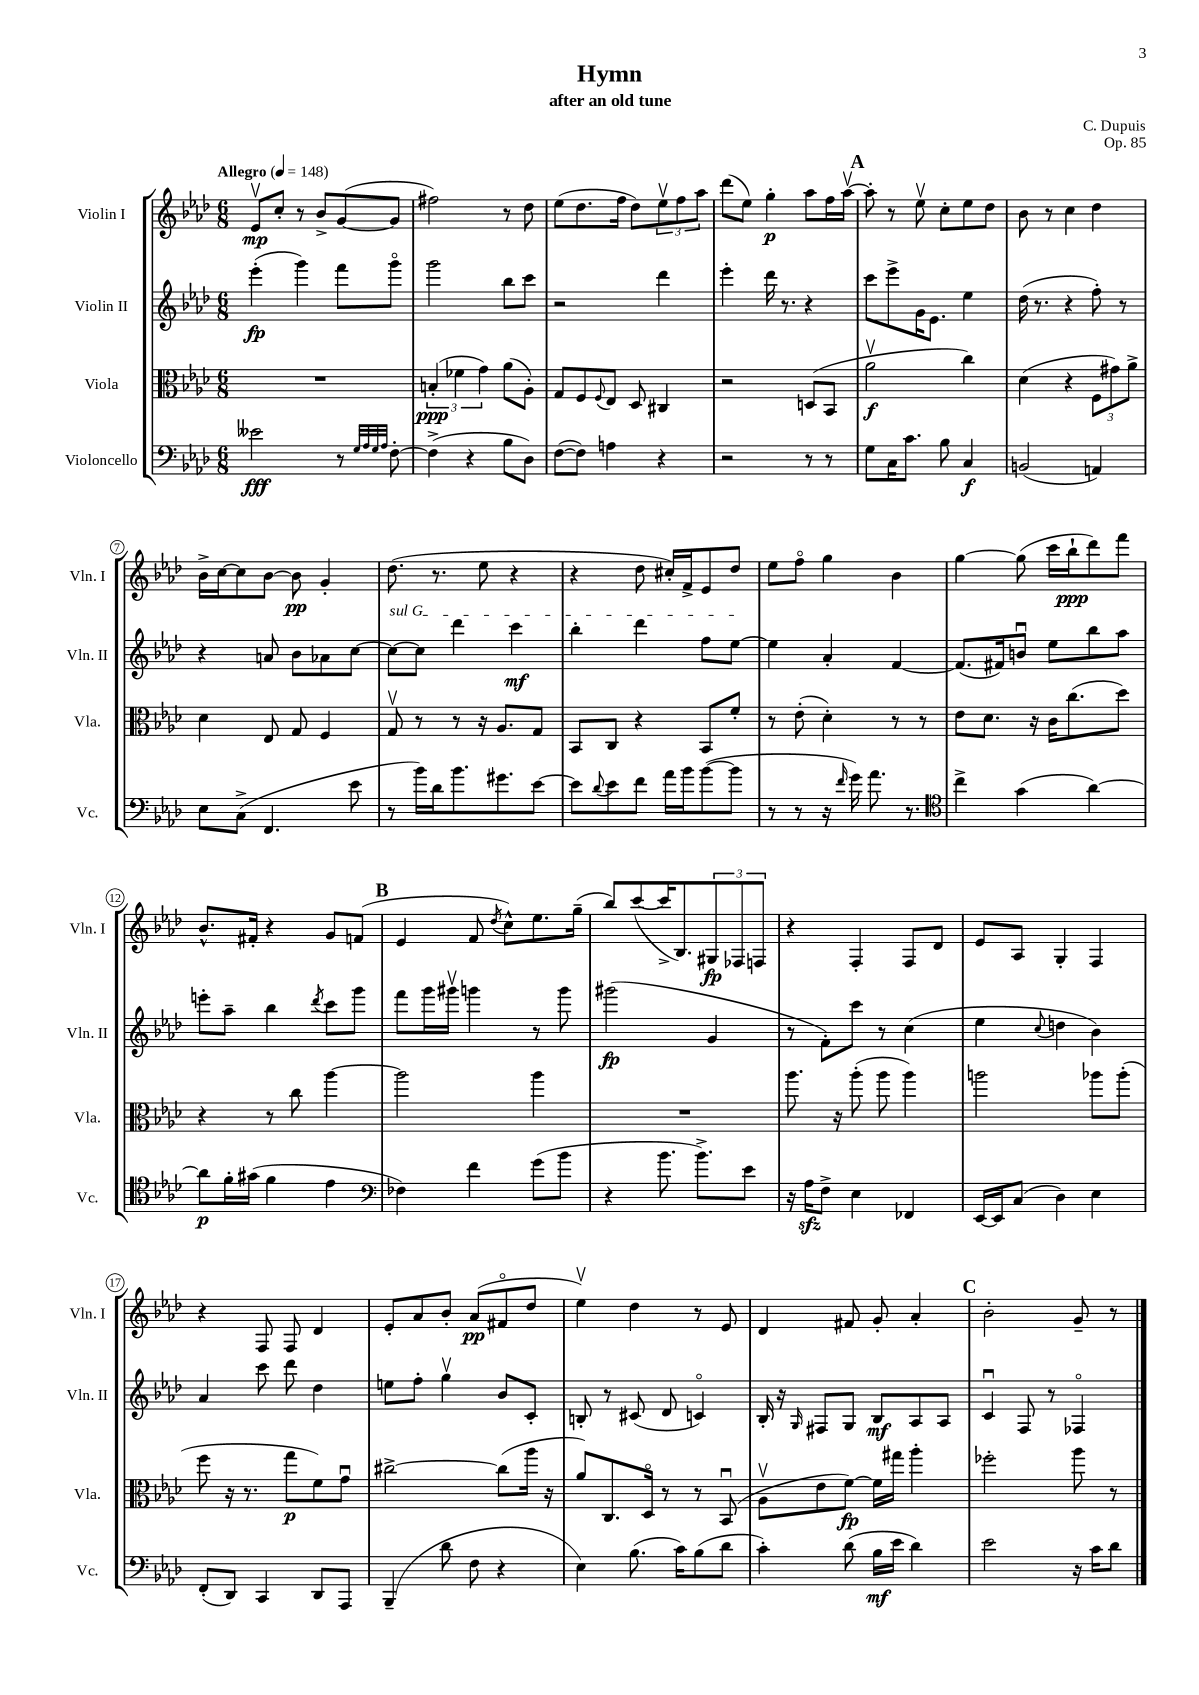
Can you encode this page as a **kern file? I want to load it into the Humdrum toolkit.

**kern	**kern	**kern	**kern
*staff4	*staff3	*staff2	*staff1
*clefF4	*clefC3	*clefG2	*clefG2
*k[b-e-a-d-]	*k[b-e-a-d-]	*k[b-e-a-d-]	*k[b-e-a-d-]
*M6/8	*M6/8	*M6/8	*M6/8
*MM148	*MM148	*MM148	*MM148
2e--\	2.r	(4eee-'\	8e-v/L
.	.	.	8cc'/J
.	.	4ggg\)	8r
.	.	.	8b-^/L
8r	.	8fff\L	([8g/
32qqG/LLL	.	.	.
32qqA-/	.	.	.
32qqG/	.	.	.
32qqA-/JJJ	.	.	.
[8F'\	.	8gggo\J	8g/]J
=	=	=	=
(4F^\]	(6B'/	2ggg\	2ff#\)
.	6f-\	.	.
4r	.	.	.
.	6g\)	.	.
8B-\L	(8a-\L	8bb-\L	8r
8D-\J)	8A-'\J)	8ccc\J	8dd-\
=	=	=	=
([8F\L	8G/L	2r	(8ee-\L
8F\]J)	8F/	.	8.dd-\
.	8qqF/	.	.
4A\	8E-/J	.	.
.	.	.	16ff\Jk
.	8D-/	.	8dd-\L)
4r	4C#/	4ddd-\	12ee-v\
.	.	.	12ff\
.	.	.	12aa-\J
=	=	=	=
2r	2r	4eee-'\	(8ddd-\L
.	.	.	8ee-\J)
.	.	16ddd-\	4gg'\
.	.	8.r	.
8r	(8D/L	4r	8aa-\L
8r	8BB-/J	.	16ff\L
.	.	.	[16aa-v\JJ
=	=	=	=
8G\L	2a-v\	8ccc\L	8aa-'\]
16C\K	.	8eee-^\	8r
8.c\J	.	.	.
.	.	16g\K	8ee-v\
.	.	8.e-\J	.
8B-\	.	.	8cc'\L
4C/	4cc\)	4ee-\	8ee-\
.	.	.	8dd-\J
=	=	=	=
(2BB/	(4d-\	(16dd-\	8b-\
.	.	8.r	.
.	.	.	8r
.	4r	4r	4cc\
4AA/)	12F\L	8ff'\)	4dd-\
.	12g#\)	.	.
.	.	8r	.
.	12a-^\J	.	.
=	=	=	=
8E-\L	4d-\	4r	16b-^\LL
.	.	.	[16cc\J
(8C^\J	.	.	8cc\]
4.FF/	8E-/	8a/	[8b-\J
.	8G/	8b-\L	8b-\]
.	4F/	8a-\	4g'/
8e-\	.	[8cc\J	.
=	=	=	=
8r	8Gv/	8cc\_L	(8.dd-\
16b-\LL)	8r	8cc\]J	.
16d-\J	.	.	8.r
8.b-\	8r	4ddd-\	.
.	16r	.	8ee-\
8.g#\	8.A-/L	.	.
.	.	4ccc\	4r
[8e-\J	8G/J	.	.
=	=	=	=
8e-\]L	8BB-/L	4bb-'\	4r
8qqd-/	.	.	.
8e-\	8C/J	.	.
8f\J	4r	4ddd-\	8dd-\
16a-\LL	.	.	16cc#'/LL)
16b-\J	.	.	16f^/J
([8b-\	8BB-/L	8ff\L	8e-/
8b-\]J	8f'/J	[8ee-\J	8dd-/J
=	=	=	=
8r	8r	4ee-\]	8ee-\L
8r	(8e-'\	.	8ffo\J
16r	4d-'\)	4a-'/	4gg\
16qqf/	.	.	.
16g\)	.	.	.
8.a-\	.	.	.
.	8r	[4f/	4b-\
8.r	.	.	.
.	8r	.	.
=	=	=	=
*clefC4	*	*	*
4cc^\	8e-\L	(8.f/]L	[4gg\
.	8.d-\J	.	.
.	.	16f#/k)	.
(4g\	.	8bu/J	(8gg\]
.	16r	.	.
.	16c\LK	8ee-\L	16ccc\LL
.	(8.cc\	.	16bb-`\J
[4a-\)	.	8bb-\	8ddd-\)
.	8dd-\J)	8aa-\J	8fff\J
=	=	=	=
8a-\]L	4r	8eee'\L	8.b-^^/L
16f'\L	.	8aa-~\J	.
(16g#\JJ	.	.	16f#'/Jk
4f\	8r	4bb-\	4r
.	8cc\	.	.
.	.	8qddd-/	.
4e-\	[4aa-\	8ccc\L	8g/L
.	.	8ggg\J	(8f/J
=	=	=	=
*clefF4	*	*	*
4F-\)	2aa-\]	8fff\L	4e-/
.	.	16ggg\L	.
.	.	16ggg#v\JJ	.
4f\	.	4ggg\	8f/
.	.	.	8qdd-/
.	.	.	8cc^^\L)
(8g\L	4aa-\	8r	8.ee-\
8b-\J	.	8ggg\	.
.	.	.	(16gg~\Jk
=	=	=	=
4r	2.r	(2ggg#\	8bb-/L)
.	.	.	([8ccc/
8.b-\	.	.	16ccc^/]K
.	.	.	8.B-/)
8.b-^\L)	.	.	.
.	.	4g/	12G#/
.	.	.	12F-/
8e-\J	.	.	.
.	.	.	12F/J
=	=	=	=
16r	8.aa-\	8r	4r
16A-\LK	.	.	.
8F^\J	.	8f'\L)	.
.	16r	.	.
4E-\	(8aa-'\	8ccc\J	4F'/
.	8aa-\	8r	.
4FF-/	4aa-\)	(4cc\	8F/L
.	.	.	8d-/J
=	=	=	=
[16EE-/LL	2aa\	4ee-\	8e-/L
16EE-/]J	.	.	.
(8C/J	.	.	8A-/J
.	.	8qqcc/	.
4D-\)	.	4dd\	4G'/
4E-\	8aa-\L	4b-\)	4F/
.	(8aa-'\J	.	.
=	=	=	=
(8FF'/L	8ff\	4a-/	4r
8DD-/J)	16r	.	.
.	8.r	.	.
4CC/	.	8ccc\	8F/
.	8gg\L	8ddd-\	8F/
8DD-/L	8f\)	4dd-\	4d-/
8AAA-/J	8gu\J	.	.
=	=	=	=
(4BBB-~/	[2cc#^\	8ee\L	8e-'/L
.	.	8ff'\J	8a-/
8d-\	.	4ggv\	8b-'/J
8F\	.	.	(8a-/L
4r	(8cc#\]L	8b-/L	8f#o/
.	16aa-\Jk	8c'/J	8dd-/J
.	16r	.	.
=	=	=	=
4E-\)	8a-/L)	8B'/	4ee-v\)
.	8.C/	8r	.
(8.B-\	.	(8c#/	4dd-\
.	16D-o/Jk	.	.
.	8r	8d-/	.
16c\LK)	.	.	.
(8B-\	8r	4co/)	8r
8d-\J	(8BB-u/	.	8e-/
=	=	=	=
4c'\)	8A-v\L	16B-'/	4d-/
.	.	16r	.
.	.	16qqG/	.
.	8e-\	8F#/L	.
(8d-\	[8f\J)	8G/J	8f#/
16B-\LL	16f\]LL	8B-/L	8g'/
16e-\JJ	16gg#\JJ	.	.
4d-\)	4aa-'\	8A-/	4a-'/
.	.	8A-/J	.
=	=	=	=
2e-\	2ff-'\	4cu/	2b-'\
.	.	8F/	.
.	.	8r	.
16r	8aa-\	4F-o/	8g~/
16c\LK	.	.	.
8d-\J	8r	.	8r
==	==	==	==
*-	*-	*-	*-
